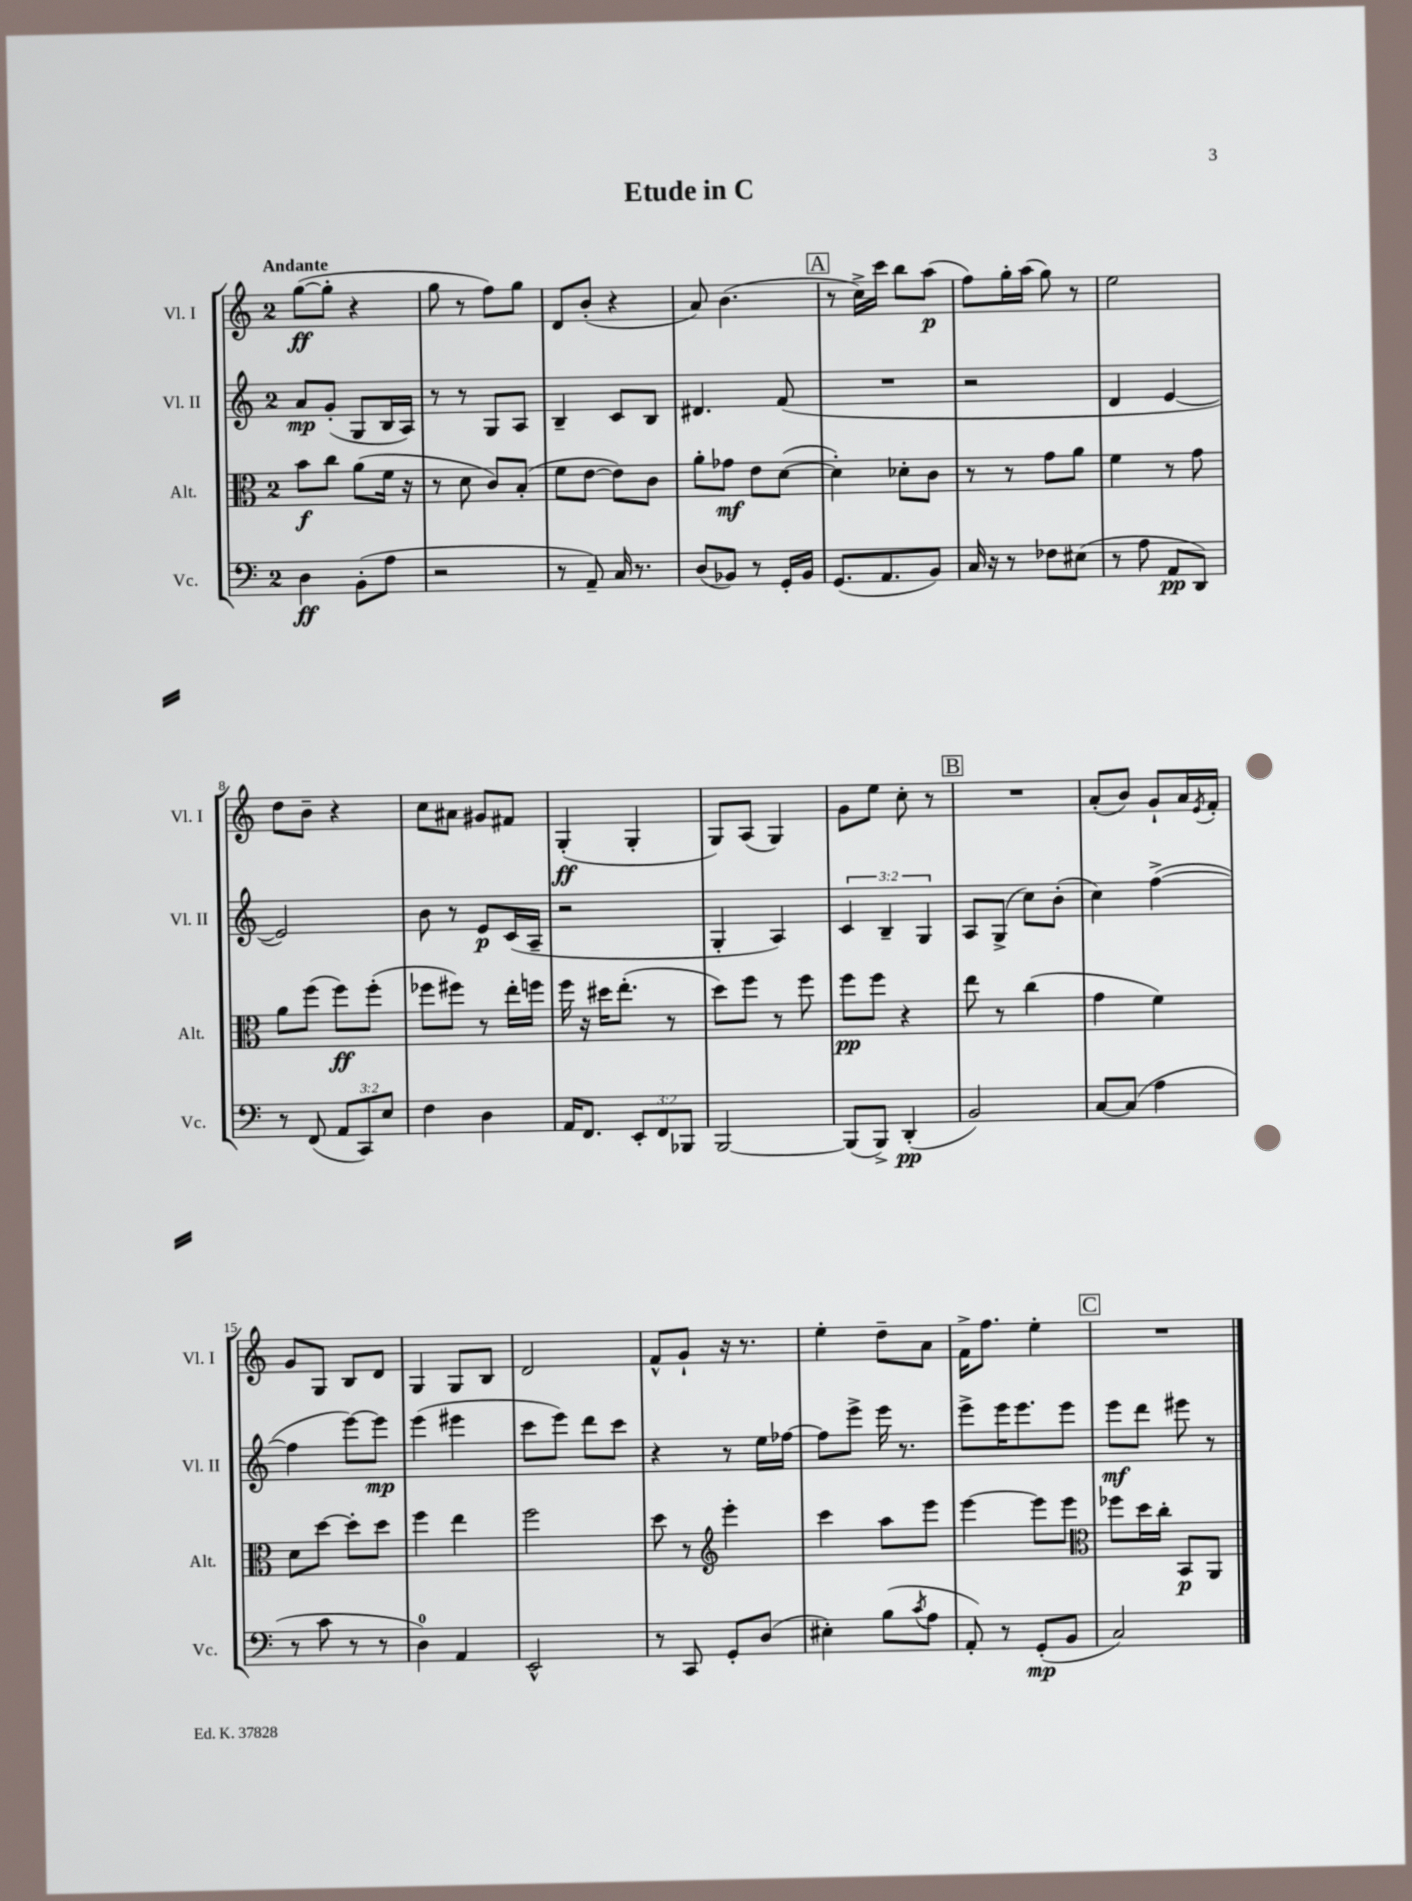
\header { title = "Etude in C" }
<<
\new StaffGroup <<
\new Staff = "s0" \with { instrumentName = "Vl. I" shortInstrumentName = "Vl. I" } {
    \clef treble \key c \major \once \override Staff.TimeSignature.style = #'single-digit \time 2/4 \tempo "Andante"
    g''8~\ff( g''8-. r4 |
    g''8 r8 f''8) g''8 |
    d'8 b'8-.( r4 |
    a'8) b'4.( |
    \mark \markup { \box "A" } r8 c''16->) c'''16 b''8 a''8\p( |
    f''8) g''16-. a''16( g''8) r8 |
    e''2 |
    d''8 b'8-- r4 |
    c''8 ais'8 gis'8 fis'8 |
    g4-.\ff( g4-. |
    g8) a8( g4) |
    g'8 e''8 c''8-. r8 |
    \mark \markup { \box "B" } R2 |
    a'8-.( b'8) g'8-! a'16 \acciaccatura { e'8 } f'16-. |
    g'8 g8 b8 d'8 |
    g4 g8 b8 |
    d'2 |
    f'8-^ g'8-! r16 r8. |
    e''4-. d''8-- a'8 |
    f'16-> f''8. e''4-. |
    \mark \markup { \box "C" } R2 \bar "|." |
}
\new Staff = "s1" \with { instrumentName = "Vl. II" shortInstrumentName = "Vl. II" } {
    \clef treble \key c \major \once \override Staff.TimeSignature.style = #'single-digit \time 2/4 \override Staff.TupletNumber.text = #tuplet-number::calc-fraction-text
    a'8\mp g'8-.( g8 b16 a16) |
    r8 r8 g8 a8 |
    b4-- c'8 b8 |
    dis'4. f'8( |
    \mark \markup { \box "A" } R2 |
    r2 |
    d'4 e'4~ |
    e'2) |
    b'8 r8 e'8\p c'16( a16-- |
    r2 |
    g4-. a4) |
    \tuplet 3/2 { c'4 b4-- g4 } |
    \mark \markup { \box "B" } a8 g8->( c''8) b'8-.( |
    c''4) f''4~->( |
    f''4 e'''8~) e'''8\mp |
    e'''4( eis'''4 |
    c'''8 e'''8) d'''8 c'''8 |
    r4 r8 e''16 fes''16~ |
    fes''8 e'''8-> e'''16 r8. |
    e'''8-> e'''16 e'''8. e'''8 |
    \mark \markup { \box "C" } e'''8\mf d'''8 eis'''8 r8 \bar "|." |
}
\new Staff = "s2" \with { instrumentName = "Alt." shortInstrumentName = "Alt." } {
    \clef alto \key c \major \once \override Staff.TimeSignature.style = #'single-digit \time 2/4
    b'8\f c''8 a'8( f'16 r16 |
    r8 d'8 c'8) b8-.( |
    f'8 e'8~ e'8) c'8 |
    a'8-. ges'8\mf e'8 d'8~( |
    \mark \markup { \box "A" } d'4-.) des'8-. c'8 |
    r8 r8 g'8 a'8 |
    f'4 r8 g'8 |
    a'8 f''8( f''8\ff) f''8-.( |
    fes''8 fis''8) r8 e''16-. f''16 |
    f''16 r16 dis''16 e''8.-.( r8 |
    d''8) f''8 r8 f''8 |
    f''8\pp f''8 r4 |
    \mark \markup { \box "B" } e''8 r8 c''4( |
    g'4 f'4) |
    d'8 d''8~ d''8-. d''8 |
    f''4 e''4 |
    f''2 |
    d''8 r8 \clef treble e'''4-. |
    c'''4 a''8 e'''8 |
    e'''4~ e'''8 e'''8 |
    \mark \markup { \box "C" } \clef alto fes''8 d''16 c''16-. b,8\p a,8 \bar "|." |
}
\new Staff = "s3" \with { instrumentName = "Vc." shortInstrumentName = "Vc." } {
    \clef bass \key c \major \once \override Staff.TimeSignature.style = #'single-digit \time 2/4 \override Staff.TupletNumber.text = #tuplet-number::calc-fraction-text
    d4\ff b,8-.( a8 |
    r2 |
    r8 a,8--) c16 r8. |
    d8( bes,8) r8 g,16-. bes,16 |
    \mark \markup { \box "A" } g,8.( a,8. b,8) |
    c16 r16 r8 fes8 eis8( |
    r8 a8 a,8\pp d,8) |
    r8 f,8( \tuplet 3/2 { a,8 c,8) e8 } |
    f4 d4 |
    a,16 f,8. \tuplet 3/2 { e,8-. f,8 bes,,8 } |
    b,,2~ |
    b,,8( b,,8->) d,4-.\pp( |
    \mark \markup { \box "B" } b,2) |
    c8~ c8( a4 |
    r8 c'8 r8 r8 |
    d4-0) a,4 |
    e,2-^ |
    r8 c,8 g,8-. d8( |
    eis4-.) b8( \acciaccatura { c'8 } a8 |
    a,8-.) r8 g,8-.\mp( b,8 |
    \mark \markup { \box "C" } c2) \bar "|." |
}
>>
>>
